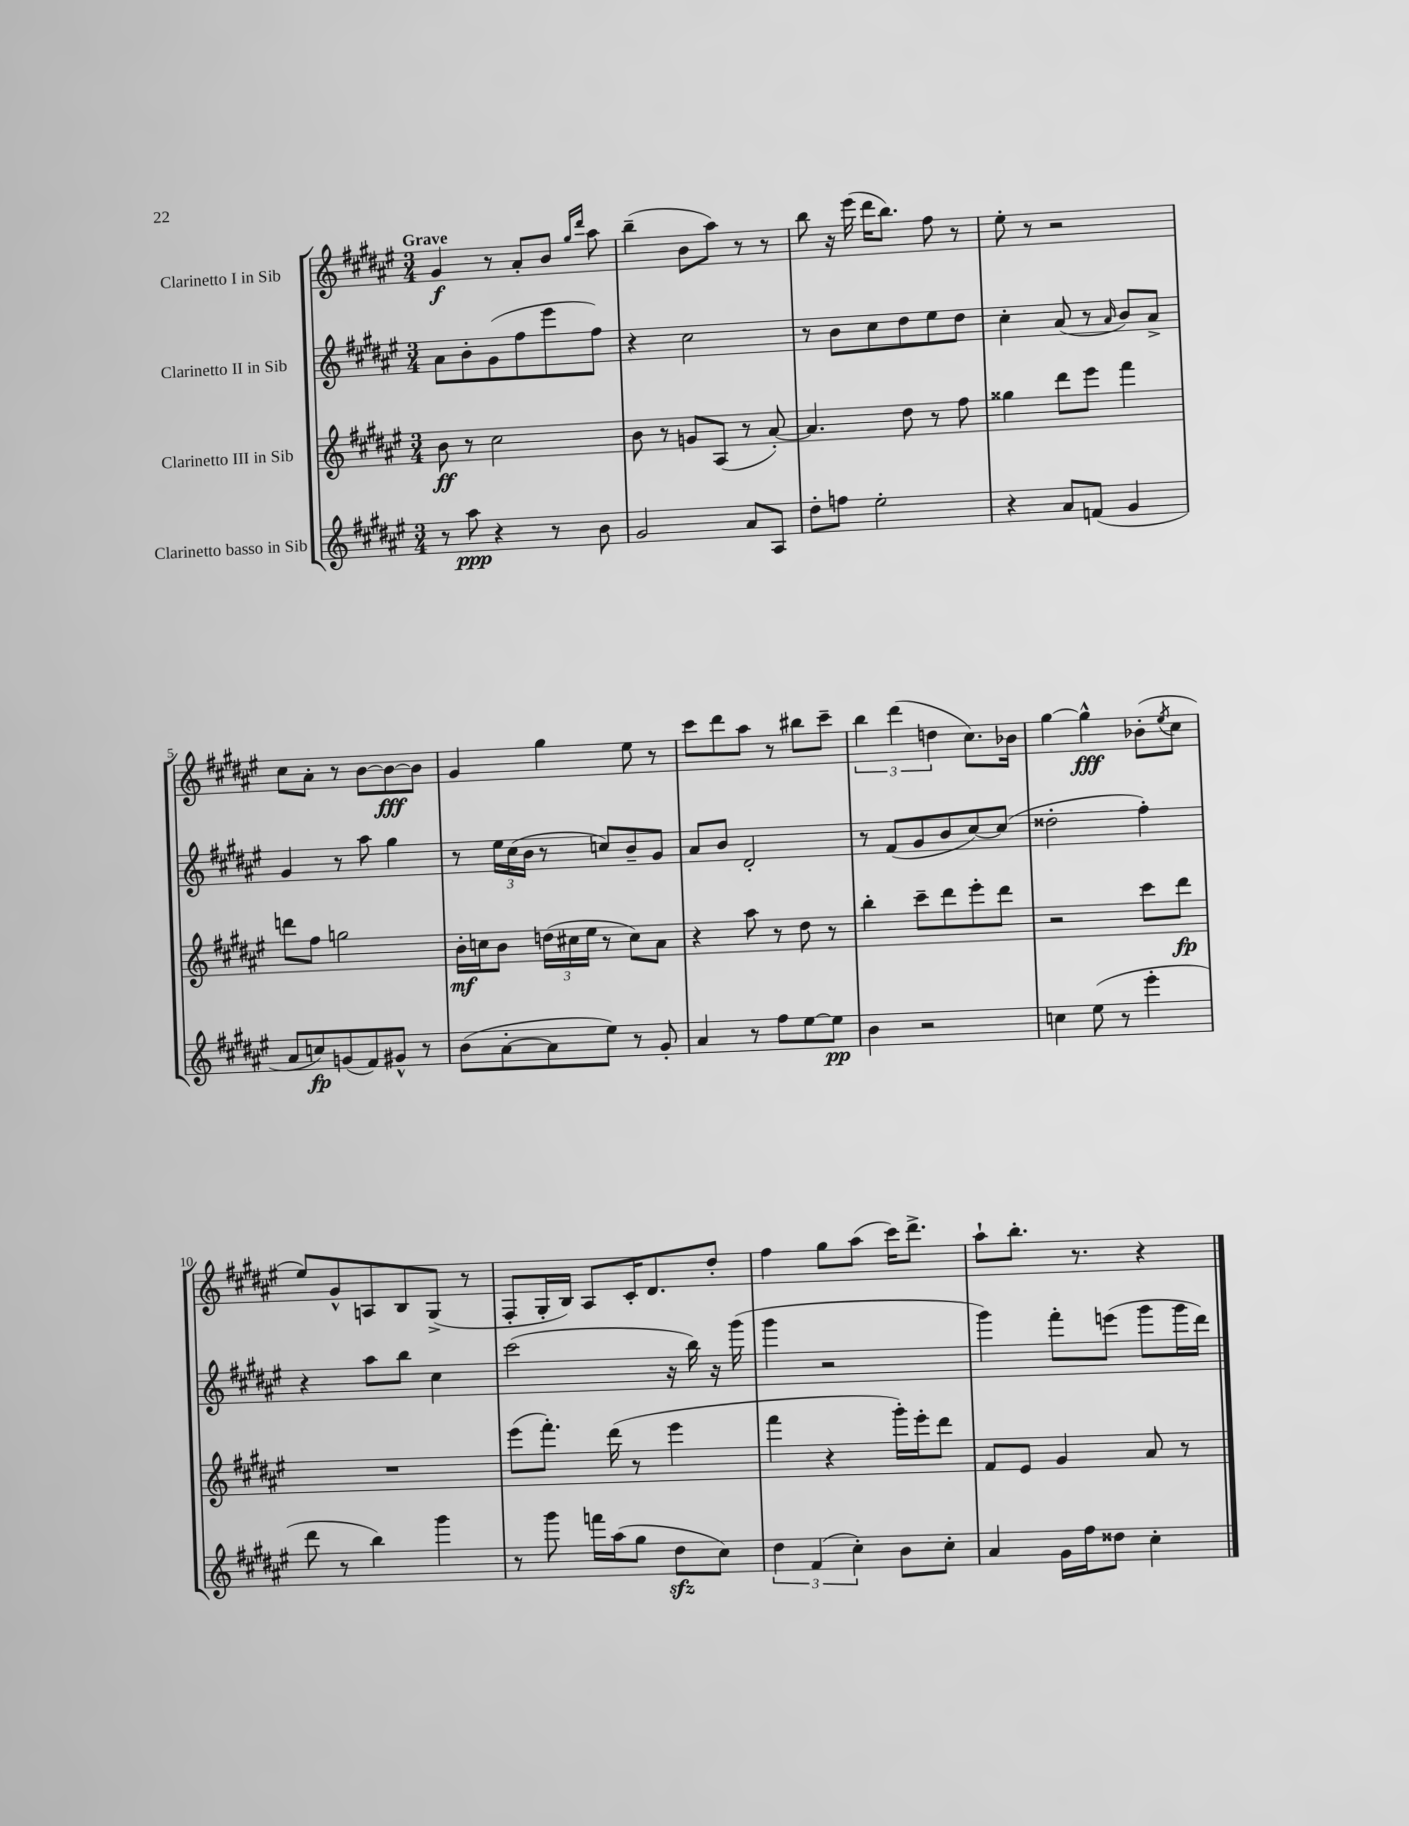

**kern	**kern	**kern	**kern
*staff4	*staff3	*staff2	*staff1
*clefG2	*clefG2	*clefG2	*clefG2
*k[f#c#g#d#a#e#]	*k[f#c#g#d#a#e#]	*k[f#c#g#d#a#e#]	*k[f#c#g#d#a#e#]
*M3/4	*M3/4	*M3/4	*M3/4
8r	8b\	8a#\L	4g#/
8aa#\	8r	8b'\	.
4r	2cc#\	(8g#\	8r
.	.	8ff#\	8a#'/L
8r	.	8eee#\	8b/J
.	.	.	16qqgg#/LL
.	.	.	16qqddd#/JJ
8b\	.	8ff#\J)	8aa#\
=	=	=	=
2g#/	8b\	4r	(4bb~\
.	8r	.	.
.	8g/L	2cc#\	8b\L
.	(8A#/J	.	8aa#\J)
8a#/L	8r	.	8r
8A#/J	[8a#'/)	.	8r
=	=	=	=
8dd#'\L	4.a#/]	8r	8bb\
8ff\J	.	8b\L	16r
.	.	.	(16eee#\
2ee#'\	.	8cc#\	16ddd#\LK
.	.	.	8.bb\J)
.	8dd#\	8dd#\	.
.	8r	8ee#\	8ff#\
.	8ff#\	8dd#\J	8r
=	=	=	=
4r	4gg##\	4cc#'\	8ee#'\
.	.	.	8r
8a#/L	8ddd#\L	(8a#/	2r
(8f/J	8eee#\J	8r	.
.	.	16qqa#/	.
4g#/	4fff#\	8b/L)	.
.	.	8a#^/J	.
=	=	=	=
8a#/L	8ddd\L	4g#/	8cc#\L
8cc/)	8ff#\J	.	8a#'\J
(8g/	2gg\	8r	8r
8f#/)	.	8aa#\	[8b\L
8g#^^/J	.	4gg#\	8b\_
8r	.	.	8b\]J
=	=	=	=
(8b\L	16b'\LL	8r	4g#/
.	16cc\J	.	.
[8a#'\	8b\J	24ee#\LL	.
.	.	(24cc#\	.
.	.	24b\JJ	.
8a#\]	(24dd\LL	8r	4gg#\
.	24cc#\	.	.
.	24ee#\JJ	.	.
8ee#\J)	8r	8cc/L)	.
8r	8cc#\L)	8b~/	8ee#\
8g#'/	8a#\J	8g#/J	8r
=	=	=	=
4a#/	4r	8a#/L	8ccc#\L
.	.	8b/J	8ddd#\
8r	8aa#\	2d#'/	8aa#\J
8ff#\L	8r	.	8r
[8ee#\	8dd#\	.	8bb#\L
8ee#\]J	8r	.	8ccc#~\J
=	=	=	=
4b\	4bb'\	8r	6bb\
.	.	(8f#/L	.
.	.	.	(6ddd#\
2r	8ccc#~\L	8g#/	.
.	.	.	6dd\
.	8ddd#\	8b/	.
.	8eee#'\	[8cc#/)	8.cc#\L)
.	8ddd#\J	(8cc#/]J	.
.	.	.	16b-\Jk
=	=	=	=
4cc\	2r	2dd##'\	[4gg#\
(8ee#\	.	.	4gg#^^\]
8r	.	.	.
4eee#'\	8ccc#\L	4ff#'\)	(8b-'\L
.	.	.	8qee#/
.	8ddd#\J	.	8cc#\J
=	=	=	=
8ddd#\	2.r	4r	8ee#/L)
8r	.	.	8g#^^/
4bb\)	.	8aa#\L	8A/
.	.	8bb\J	8B/
4ggg#\	.	4cc#\	(8G#^/J
.	.	.	8r
=	=	=	=
8r	(8eee#\L	(2ccc#\	8F#'/L
8ggg#\	8.fff#'\J)	.	16G#'/L
.	.	.	16B/JJ)
16fff\LL	.	.	8A#/L
(16aa#\J	(16ddd#\	.	.
8gg#\J	8r	.	16c#'/K
.	.	.	8.d#/
8dd#\L	4eee#\	16r	.
.	.	16bb\)	.
8cc#\J)	.	16r	8dd#'/J
.	.	(16ggg#\	.
=	=	=	=
6dd#\	4fff#\	4ggg#\	4ff#\
(6f#/	.	.	.
.	4r	2r	8gg#\L
6cc#'\)	.	.	.
.	.	.	(8aa#\J
8b\L	16ggg#'\LL)	.	16ccc#\LK)
.	16eee#'\J	.	8.ddd#^\J
8cc#'\J	8ddd#\J	.	.
=	=	=	=
4a#/	8f#/L	4ggg#\)	8aa#`\L
.	8e#/J	.	8.bb'\J
16g#\LL	4g#/	8fff#'\L	.
16ff#\J	.	.	8.r
8dd##\J	.	(8eee\J	.
4cc#'\	8a#/	8ggg#\L	4r
.	8r	16ggg#\L	.
.	.	16ddd#\JJ)	.
==	==	==	==
*-	*-	*-	*-
